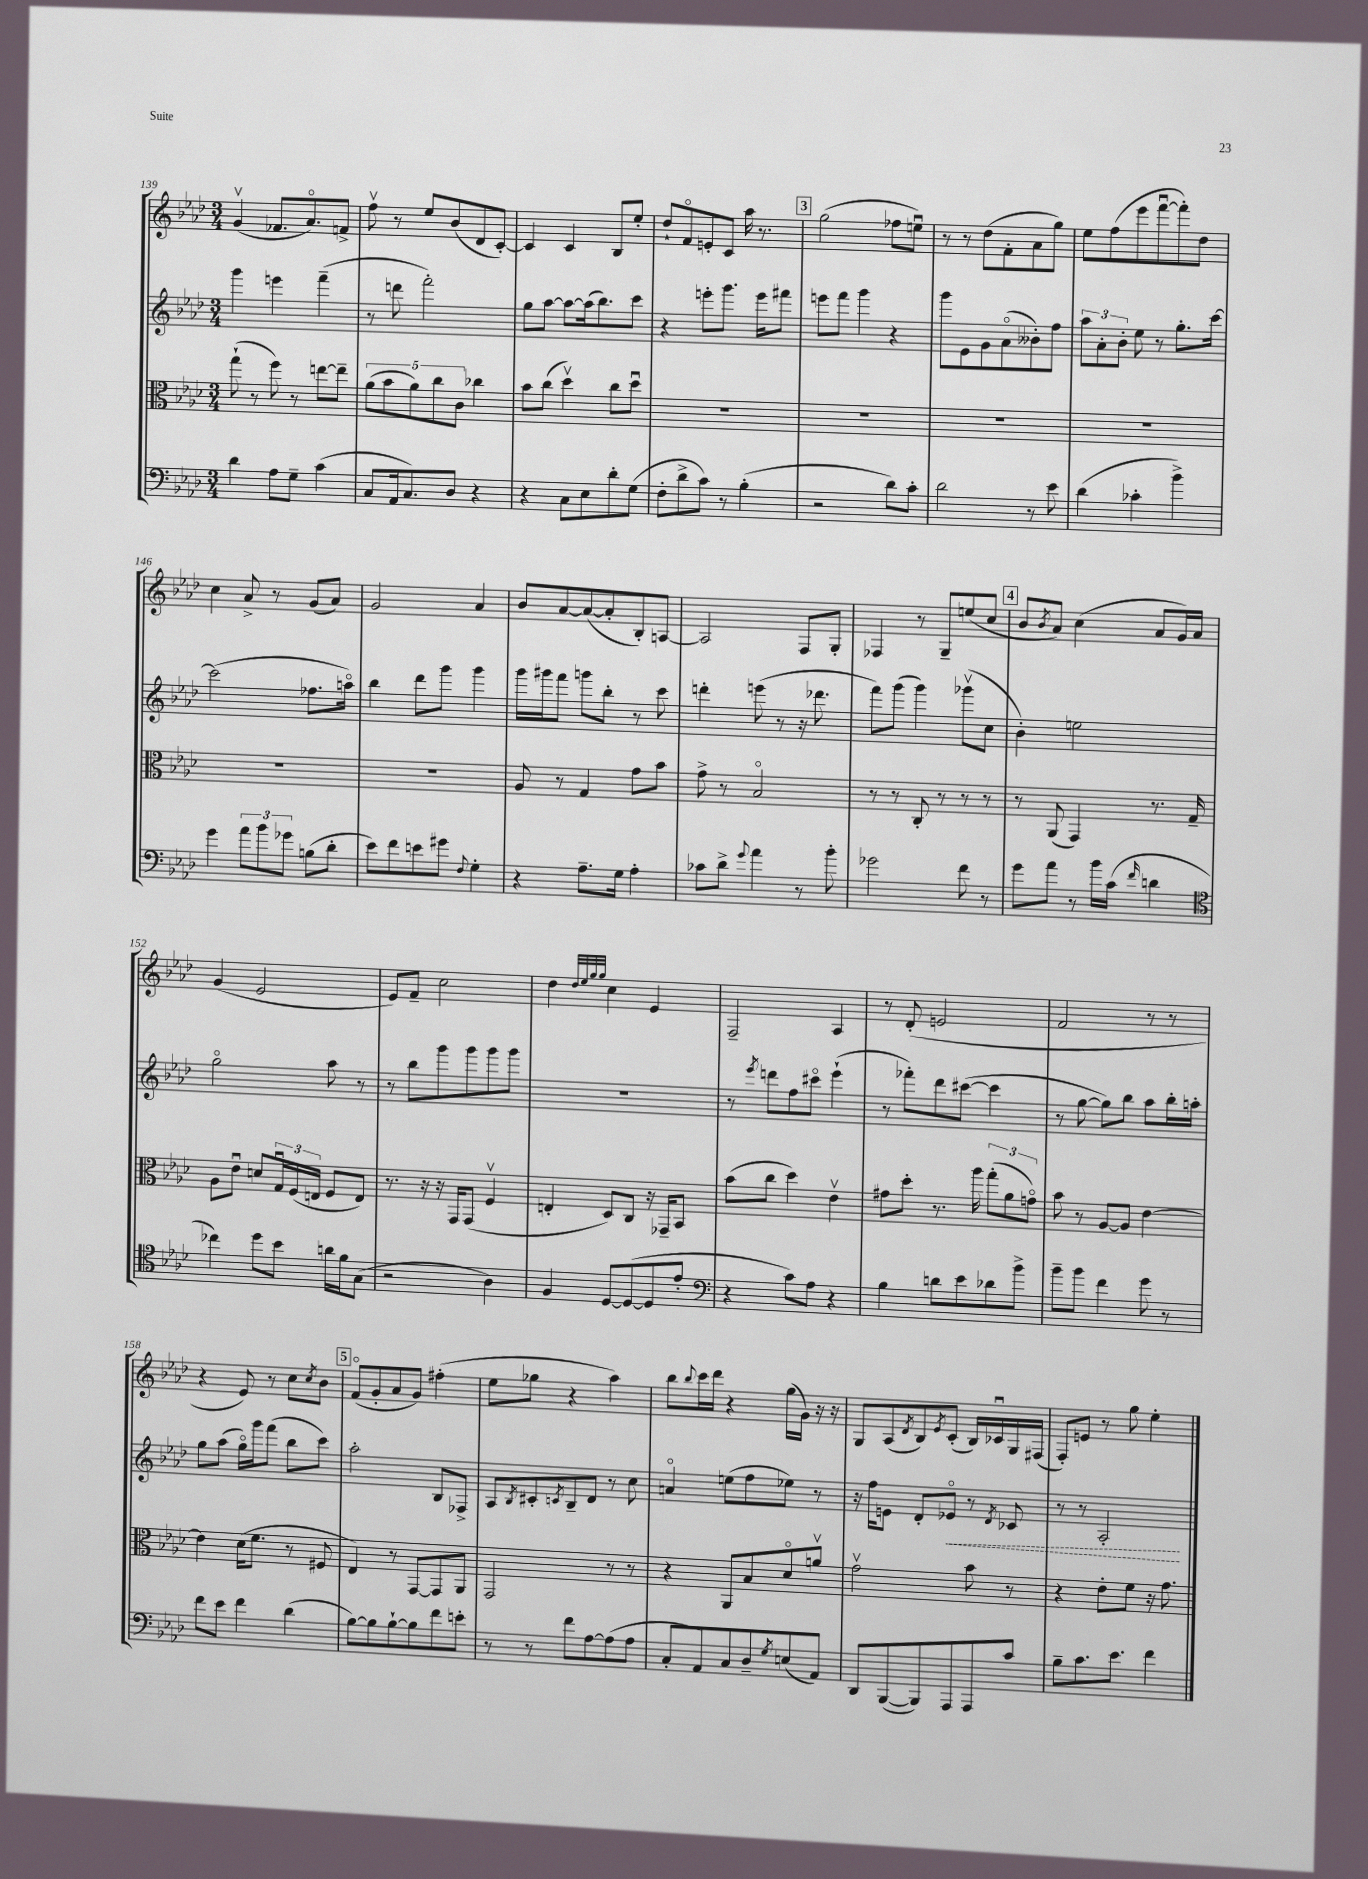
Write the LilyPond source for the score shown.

<<
\new StaffGroup <<
\new Staff = "s0" {
    \clef treble \key aes \major \numericTimeSignature \time 3/4
    g'4\upbow( fes'8. aes'8.\flageolet) f'8-> |
    f''8\upbow r8 ees''8 bes'8( des'8 c'8~-.) |
    c'4 c'4 bes8 ees''8-. |
    des''8-! f'8\flageolet e'8-. c'8 aes''16 r8. |
    \mark \markup { \box "3" } g''2( fes''8 e''8\downbow) |
    r8 r8 des''8( f'8-. aes'8 g''8) |
    ees''8 f''8( ees'''8 f'''8~\downbow f'''8-.) des''8 |
    c''4 aes'8-> r8 g'8( aes'8) |
    g'2 aes'4 |
    bes'8 aes'8~ aes'8~( aes'8-. bes8-.) a8~ |
    a2 f8 g8-. |
    fes4 r8 g8-- e''8( c''8 |
    \mark \markup { \box "4" } bes'8 \acciaccatura { bes'8 } aes'8) c''4( aes'8 g'16) aes'16 |
    g'4( ees'2 |
    ees'8) f'8-- c''2 |
    des''4 \grace { des''32 ees''32 g''32 g''32 } c''4 ees'4 |
    f2-- aes4 |
    r8 des'8-.( e'2 |
    f'2 r8 r8 |
    r4 ees'8) r8 c''8 \acciaccatura { c''8 } bes'8 |
    \mark \markup { \box "5" } f'8\flageolet( g'8-. aes'8 g'8) fis''4-.( |
    ees''8 ges''8 r4 aes''4) |
    bes''8 \appoggiatura { bes''8 } c'''16 des'''16 r4 g''16( g'16) r16 r16 |
    g8 aes8( \acciaccatura { des'8 } bes8) \acciaccatura { ees'8 } c'8-.( bes16) ces'16\downbow g16 fis16( |
    f8-.) e'8 r8 g''8 ees''4-. \bar "|." |
}
\new Staff = "s1" {
    \clef treble \key aes \major \numericTimeSignature \time 3/4
    g'''4 e'''4 f'''4--( |
    r8 d'''8 f'''2-.) |
    g''8 aes''8~ aes''8~ aes''16( bes''8.) c'''8 |
    r4 e'''8-. g'''8. e'''16 fis'''8 |
    \mark \markup { \box "3" } e'''8 f'''8 g'''4 r4 |
    g'''8 ees'8 g'8 aes'8\flageolet( beses'8-.) f''8 |
    \tuplet 3/2 { aes''8 aes'8-. bes'8-. } ees''8 r8 g''8.-. c'''16~ |
    c'''2( fes''8. a''16\flageolet) |
    bes''4 des'''8 g'''8 g'''4 |
    g'''16 gis'''16 f'''8 g'''8 bes''8-. r8 c'''8 |
    d'''4-. e'''8( r8 r16 des'''8. |
    f'''8) g'''8( g'''4) ges'''8\upbow( c''8 |
    \mark \markup { \box "4" } bes'4-.) e''2 |
    g''2\flageolet aes''8 r8 |
    r8 bes''8 g'''8 g'''8 g'''8 g'''8 |
    R2. |
    r8 \acciaccatura { ees'''8 } d'''8 f''8 cis'''8\flageolet ees'''4-!( |
    r8 fes'''8-.) des'''8 cis'''8~( cis'''4 |
    r8 g''8~ g''8) bes''8 aes''8 bes''16-. a''16-. |
    g''8 aes''8( g''16\flageolet) g'''16 f'''8( bes''8 c'''8) |
    \mark \markup { \box "5" } aes''2-. bes8 fes8-> |
    aes8 \acciaccatura { bes8 } cis'8-. \acciaccatura { c'8 } bes8-- des'8 r8 c''8 |
    a'4\flageolet e''8( f''8 ees''8) r8 |
    r16 f''16 e'8 des'8-. \once \override Hairpin.style = #'dashed-line ees'8\flageolet\< r8 \acciaccatura { des'8 } ces'8 |
    r8 r8 aes2-.\! \bar "|." |
}
\new Staff = "s2" {
    \clef alto \key aes \major \numericTimeSignature \time 3/4
    g''8-!( r8 f''8) r8 e''8~ e''8-- |
    \tuplet 5/4 { aes'8( bes'8 aes'8) c''8 c'8 } ces''4 |
    bes'8 c''8( des''4\upbow) c''8 des''8\downbow |
    R2. |
    \mark \markup { \box "3" } R2. |
    R2. |
    R2. |
    R2. |
    R2. |
    aes8 r8 g4 g'8 bes'8 |
    g'8-> r8 bes2\flageolet |
    r8 r8 c8-. r8 r8 r8 |
    \mark \markup { \box "4" } r8 aes,8( g,4) r8. g16-- |
    aes8 ees'8\downbow d'8 \tuplet 3/2 { g16\downbow f16( e16 } f8 e8) |
    r8. r16 r16 g,16 g,8( f4\upbow |
    e4-. des8) c8 r16 ges,16-- bes,8 |
    bes'8( c''8 des''4) ees'4\upbow |
    gis'8 des''8-. r8. aes''16 \tuplet 3/2 { g''8-.( aes'8 g'8\flageolet) } |
    bes'8 r8 aes8~ aes8 ees'4~ |
    ees'4 des'16( f'8. r8 fis8 |
    \mark \markup { \box "5" } ees4) r8 g,8~ g,8 aes,8 |
    g,2 r8 r8 |
    r4 aes,8 bes8 des'8\flageolet a'8\upbow |
    g'2\upbow bes'8 r8 |
    r4 ees'8-. f'8 r16 g'8. \bar "|." |
}
\new Staff = "s3" {
    \clef bass \key aes \major \numericTimeSignature \time 3/4
    des'4 aes8 g8-- c'4( |
    c8 aes,16 c8.) des8 r4 |
    r4 c8 ees8 des'8-. g8( |
    f8-. des'8-> c'8) r8 bes4-.( |
    \mark \markup { \box "3" } r2 des'8) c'8-. |
    des'2 r8 ees'8 |
    des'4( ces'4-. bes'4->) |
    g'4 \tuplet 3/2 { aes'8 bes'8 ges'8 } b8( des'8-. |
    ees'8) f'8 e'8 gis'8 \appoggiatura { f8 } g4-. |
    r4 aes8.-- g16 aes4-. |
    ces'8 des'8-> \appoggiatura { g'8 } aes'4 r8 bes'8-. |
    ges'2 f'8 r8 |
    \mark \markup { \box "4" } g'8 aes'8 r8 bes'16 c'16( \grace { f'16 } d'4 |
    \clef tenor ces''4) des''8 bes'8 a'16 f'16 g8( |
    r2 aes4) |
    f4 des8~ des8~( des8 ees'8-. |
    \clef bass r4 c'8) aes8 r4 |
    bes4 d'8 ees'8 des'8 bes'8-> |
    bes'8-- bes'8 f'4 g'8 r8 |
    f'8 ees'8 f'4 des'4( |
    \mark \markup { \box "5" } bes8~) bes8 bes8~-! bes8 f'8 e'8-. |
    r8 r8 f'8 aes8~ aes8( aes8 |
    c8-. aes,8) c8 des8-- \acciaccatura { g8 } e8( aes,8) |
    des,8 bes,,8~( bes,,8) aes,,8 aes,,8 c'8 |
    bes8-- c'8. ees'8. f'4 \bar "|." |
}
>>
>>
\layout { \context { \Score currentBarNumber = #139 } }
